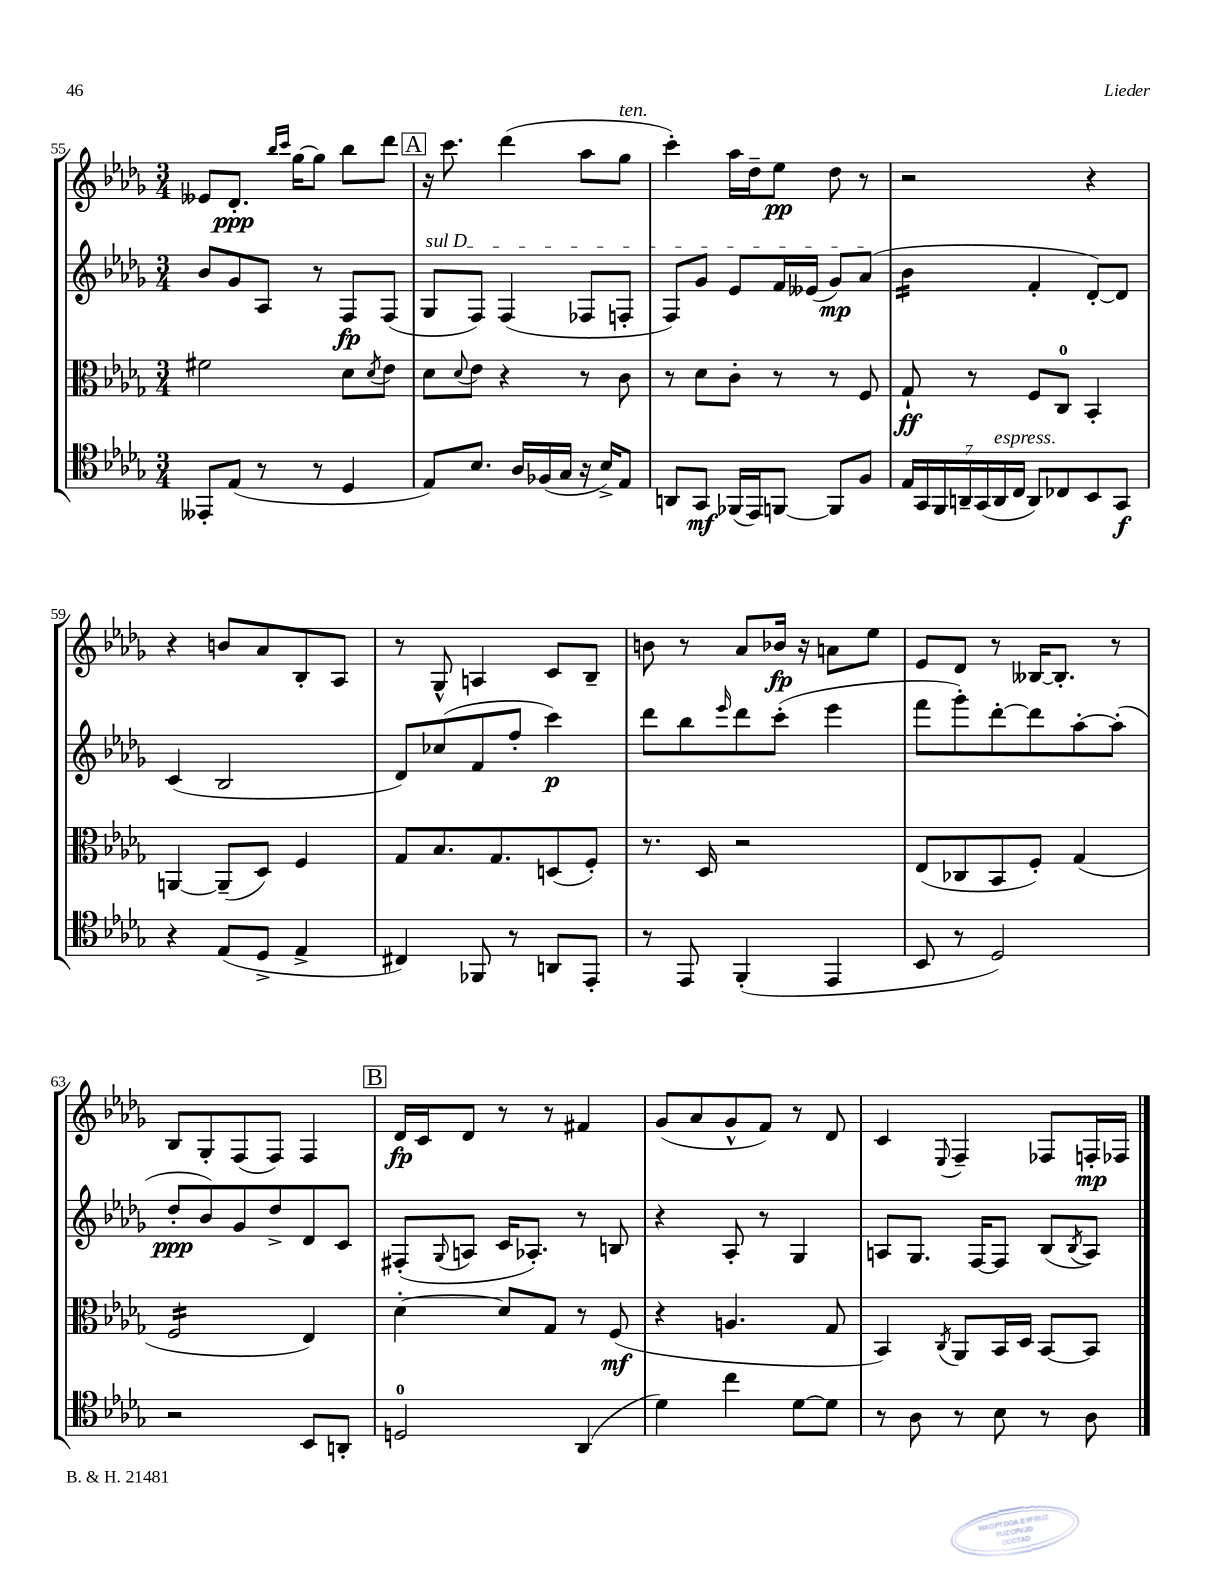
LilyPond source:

<<
\new StaffGroup <<
\new Staff = "s0" {
    \clef treble \key des \major \numericTimeSignature \time 3/4
    eeses'8 des'8.-.\ppp \grace { bes''16 c'''16 } ges''16~ ges''8 bes''8 des'''8 |
    \mark \markup { \box "A" } r16 c'''8. des'''4( aes''8 ges''8^\markup { \italic "ten." } |
    c'''4-.) aes''16 des''16-- ees''8\pp des''8 r8 |
    r2 r4 |
    r4 b'8 aes'8 bes8-. aes8 |
    r8 ges8-^ a4 c'8 bes8-- |
    b'8 r8 aes'8 bes'16\fp r16 a'8 ees''8 |
    ees'8 des'8 r8 beses16~ beses8.-. r8 |
    bes8 ges8-. f8( f8) f4 |
    \mark \markup { \box "B" } des'16\fp c'16 des'8 r8 r8 fis'4 |
    ges'8( aes'8 ges'8-^ f'8) r8 des'8 |
    c'4 \appoggiatura { ees8 } f4-- fes8 f16-.\mp fes16 \bar "|." |
}
\new Staff = "s1" {
    \clef treble \key des \major \numericTimeSignature \time 3/4
    bes'8 ges'8 aes8 r8 f8\fp f8( |
    \mark \markup { \box "A" } \once \override TextSpanner.bound-details.left.text = \markup { \italic "sul D" } ges8\startTextSpan f8) f4( fes8 f8-. |
    f8) ges'8 ees'8 f'16 eeses'16( ges'8\mp) aes'8\stopTextSpan( |
    bes'4:16 f'4-. des'8~-.) des'8 |
    c'4( bes2 |
    des'8) ces''8( f'8 f''8-. c'''4\p) |
    des'''8 bes''8 \grace { ees'''16 } des'''8 c'''8-.( ees'''4 |
    f'''8 ges'''8-.) des'''8~-. des'''8 aes''8~-. aes''8-.( |
    des''8-.\ppp bes'8) ges'8 des''8-> des'8 c'8 |
    \mark \markup { \box "B" } fis8-.( \appoggiatura { ges8 } a8 c'16 aes8.-.) r8 b8 |
    r4 aes8-. r8 ges4 |
    a8 ges8. f16~ f8 bes8( \acciaccatura { bes8 } a8) \bar "|." |
}
\new Staff = "s2" {
    \clef alto \key des \major \numericTimeSignature \time 3/4
    fis'2 des'8 \acciaccatura { des'8 } ees'8 |
    \mark \markup { \box "A" } des'8 \appoggiatura { des'8 } ees'8 r4 r8 c'8 |
    r8 des'8 c'8-. r8 r8 f8 |
    ges8-!\ff r8 f8 c8-0 bes,4-. |
    a,4~ a,8--( des8) f4 |
    ges8 bes8. ges8. d8( f8-.) |
    r8. des16 r2 |
    ees8( ces8 bes,8 f8-.) ges4( |
    f2:16 ees4) |
    \mark \markup { \box "B" } des'4~-. des'8 ges8 r8 f8\mf( |
    r4 a4. ges8 |
    bes,4) \acciaccatura { c8 } aes,8 bes,16 des16 bes,8~ bes,8 \bar "|." |
}
\new Staff = "s3" {
    \clef tenor \key des \major \numericTimeSignature \time 3/4
    eeses,8-. ees8( r8 r8 des4 |
    \mark \markup { \box "A" } ees8) bes8. aes16 fes16( ges16 r16 bes16->) ees8 |
    a,8 ges,8\mf fes,16( ees,16) f,8~ f,8 f8 |
    \tuplet 7/4 { ees16 ges,16 f,16 a,16-- ges,16( a,16^\markup { \italic "espress." } c16 } a,8) ces8 bes,8 ges,8\f |
    r4 ees8( des8-> ees4-> |
    cis4) fes,8 r8 a,8 ees,8-. |
    r8 ees,8 f,4-.( ees,4 |
    bes,8 r8 des2) |
    r2 bes,8 a,8-. |
    \mark \markup { \box "B" } d2-0 aes,4( |
    des'4) c''4 des'8~ des'8 |
    r8 aes8 r8 bes8 r8 aes8 \bar "|." |
}
>>
>>
\layout { \context { \Score currentBarNumber = #55 } }
